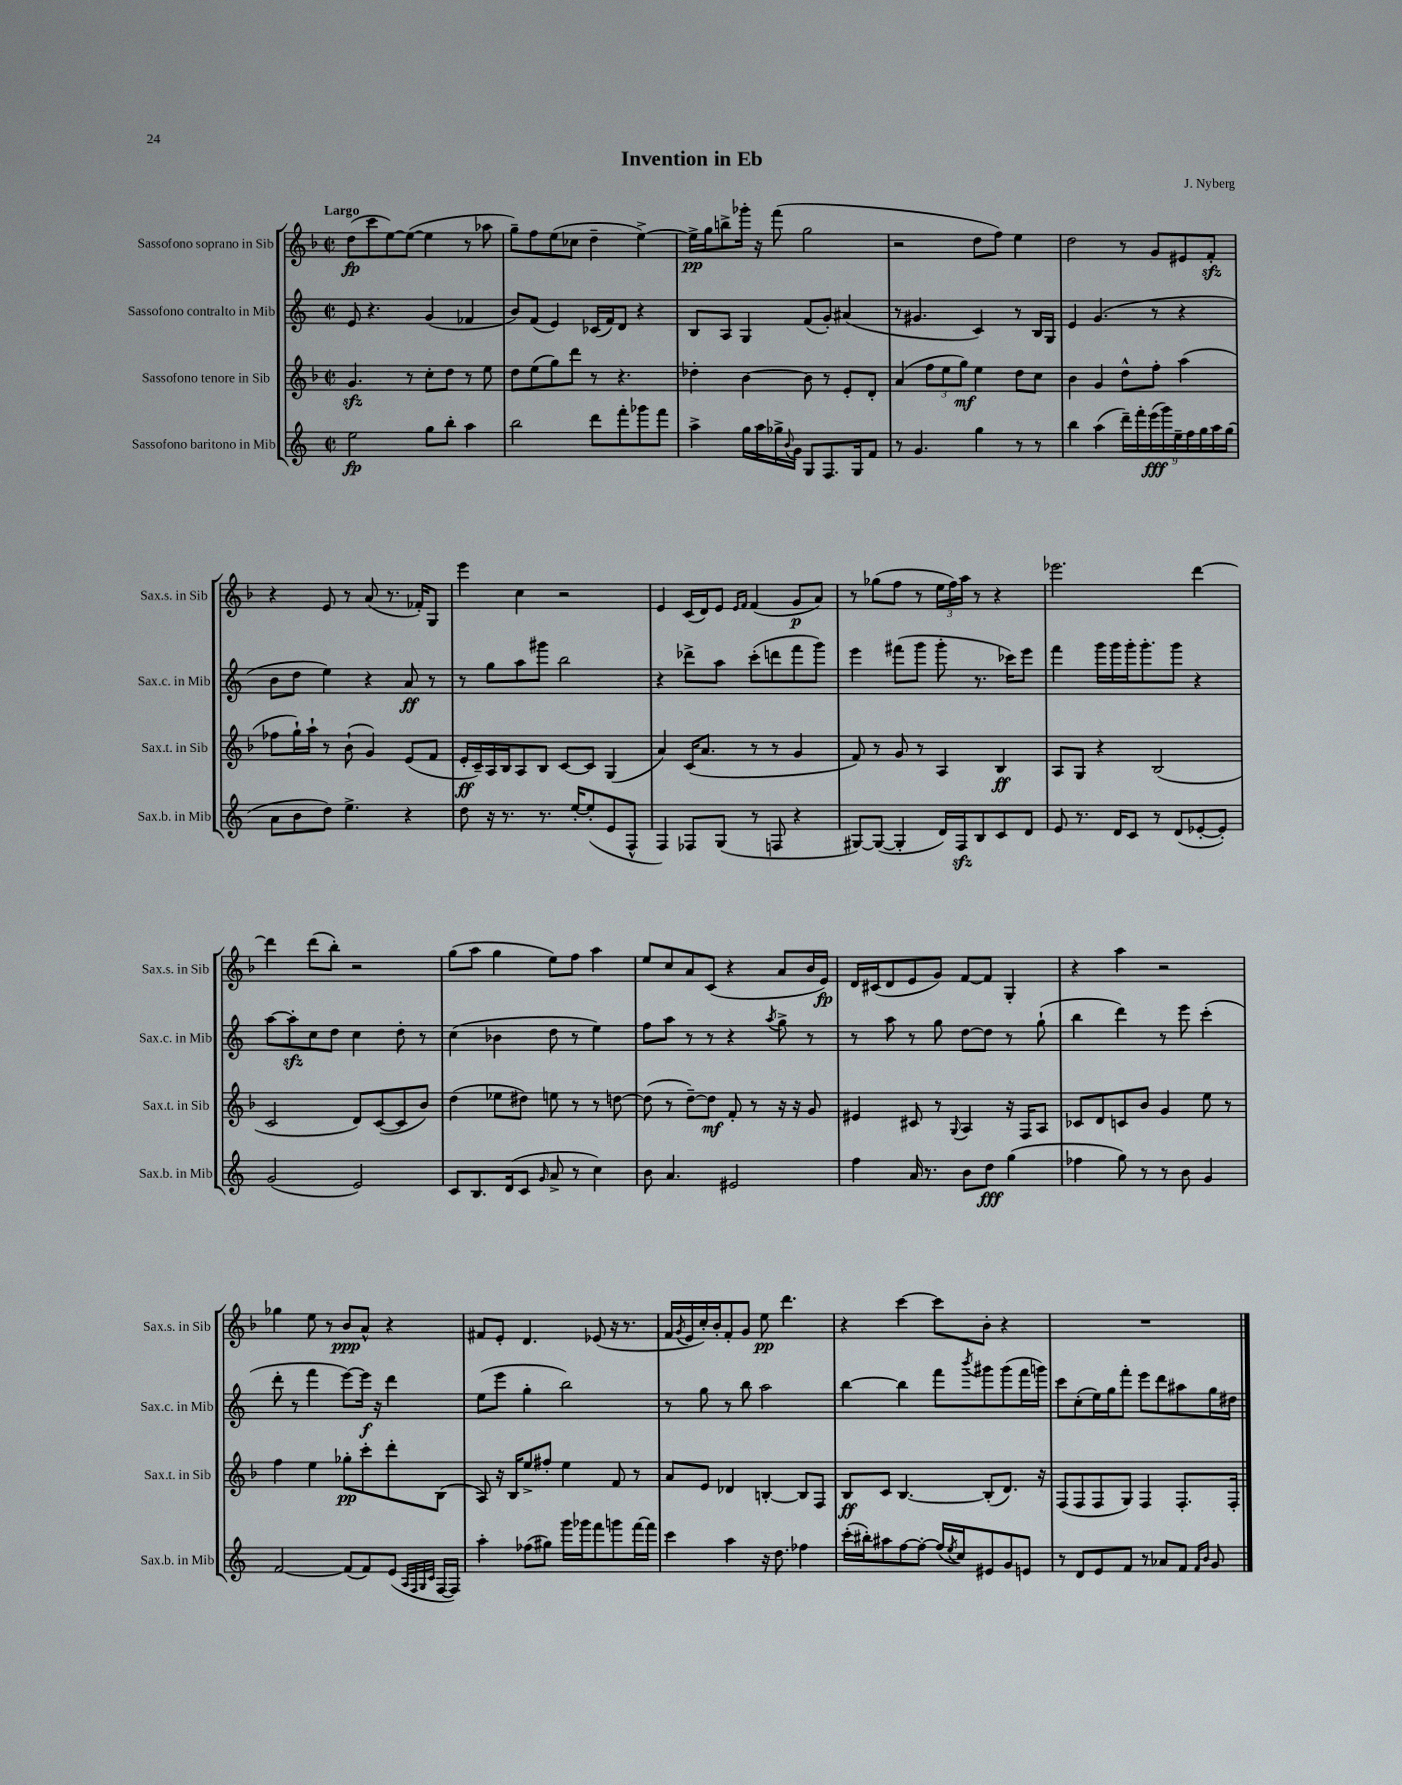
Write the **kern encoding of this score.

**kern	**kern	**kern	**kern
*staff4	*staff3	*staff2	*staff1
*clefG2	*clefG2	*clefG2	*clefG2
*k[]	*k[b-]	*k[]	*k[b-]
*M2/2	*M2/2	*M2/2	*M2/2
*met(c|)	*met(c|)	*met(c|)	*met(c|)
2ee	4.g	8e	(8dd
.	.	4.r	8ccc
.	.	.	[8ee)
.	8r	.	(8ee_
8gg	8cc'	(4g	4ee]
8bb'	8dd	.	.
4aa	8r	4f-	8r
.	8ee	.	8aa-
=	=	=	=
2bb	8dd	8b)	8gg~)
.	(8ee	(8f	8ff
.	8gg)	4e)	(8ee
.	8ddd	.	8cc-
8ddd	8r	(16c-	4dd~
.	.	16f)	.
8fff'	4.r	8d	.
8ggg-	.	4r	[4ee^)
8fff	.	.	.
=	=	=	=
4aa^	4dd-'	8B	16ee^]
.	.	.	16gg
.	.	8A	8bb^
16gg	[4b-	4G	16ggg-'
16aa	.	.	16r
16gg-^	.	.	(8fff
8qqb	.	.	.
16g	.	.	.
8G	8b-]	(8f	2gg
8.F	8r	8g')	.
.	8e'	(4a#	.
16G	.	.	.
8f	8d'	.	.
=	=	=	=
8r	(4a	8r	2r
4.g	.	4.g#	.
.	12ff	.	.
.	12ee	.	.
.	12gg)	.	.
4gg	4ee	4c)	8dd
.	.	.	8ff)
8r	8dd	8r	4ee
8r	8cc	16B	.
.	.	16G	.
=	=	=	=
4bb	4b-	4e	2dd
(4aa	4g	(4.g	.
18ddd~)	8dd^^	.	8r
18fff'	.	.	.
(18eee	.	.	.
.	8ff'	8r	8g
18ggg)	.	.	.
18ee~	.	.	.
.	(4aa	4r	8e#
18ff	.	.	.
18gg	.	.	.
.	.	.	8f'
18aa	.	.	.
(18gg	.	.	.
=	=	=	=
8a	8ff-	8b	4r
8b	16gg`)	8dd	.
.	16aa`	.	.
8dd)	8r	4ee)	8e
4.ee^	(8b-`	.	8r
.	4g)	4r	(8a
.	.	.	8.r
4r	(8e	8a	.
.	.	.	16f-')
.	8f	8r	8G
=	=	=	=
8dd	16e'	8r	4eee
.	16c~)	.	.
16r	16A	8gg	.
8.r	16B-	.	.
.	8A	8aa	4cc
8.r	8B-	8ggg#	.
.	[8c	2bb	2r
[16ee'	.	.	.
(8ee']	8c]	.	.
8e	(4G	.	.
8F^^	.	.	.
=	=	=	=
4F)	4a)	4r	4e
8F-	(16c	8ddd-^	(16c
.	8.a	.	16d)
(8G	.	8aa	8e
.	.	.	16qqe
.	.	.	16qqf
8r	8r	(8ccc'	(4f
8F	8r	8ddd	.
4r	4g	8fff	8g
.	.	8ggg)	8a)
=	=	=	=
[8G#)	8f)	4eee	8r
(8G#_	8r	.	(8gg-
4G#']	8g	(8fff#	8ff
.	8r	8ggg	8r
16d)	4A	8ggg'	24ee
.	.	.	24ff)
16F	.	.	.
.	.	.	24aa
8B	.	8.r	8r
8c	4B-	.	4r
.	.	16ccc-)	.
8d	.	8eee	.
=	=	=	=
8e	8A	4fff	2.eee-
8.r	8G	.	.
.	4r	16ggg	.
16d	.	16ggg	.
8c	.	16ggg'	.
.	.	8.ggg'	.
8r	(2B-	.	.
(8d	.	8ggg	.
[8e-'	.	4r	[4ddd
8e-'])	.	.	.
=	=	=	=
(2g	2c	[8aa	4ddd]
.	.	8aa']	.
.	.	8cc	(8ddd
.	.	8dd	8bb-')
2e)	8d)	4cc	2r
.	([8c	.	.
.	8c]	8dd'	.
.	8b-)	8r	.
=	=	=	=
8c	(4dd	(4cc	(8gg
8.B	.	.	8aa
.	8ee-	4b-	4gg
(16d	.	.	.
8c	8dd#)	.	.
16qqg	.	.	.
8a^	8ee	8dd	8ee)
8r	8r	8r	8ff
4cc)	8r	4ee)	4aa
.	[8dd	.	.
=	=	=	=
8b	(8dd]	8ff	8ee
4.a	8r	8aa	8cc
.	[8dd~)	8r	8a
.	8dd]	8r	(8c
2e#	8f'	4r	4r
.	8r	.	.
.	.	8qaa	.
.	16r	8gg^	8a
.	16r	.	.
.	8g	8r	16b-
.	.	.	16e)
=	=	=	=
4ff	4e#	8r	16d
.	.	.	(16c#
.	.	8aa	8d
16a	8c#	8r	8e
8.r	.	.	.
.	8r	8gg	8g)
.	8qqG	.	.
8b	4A	[8dd	[8f
8dd	.	8dd]	8f]
(4gg	16r	8r	4G'
.	16F	.	.
.	8A	(8gg`	.
=	=	=	=
4ff-	8c-	4bb	4r
.	8d	.	.
8gg)	8c	4ddd)	4aa
8r	8b-	.	.
8r	4g	8r	2r
8b	.	8eee	.
4g	8ee	(4ccc'	.
.	8r	.	.
=	=	=	=
[2f	4ff	8ddd'	4gg-
.	.	8r	.
.	4ee	4fff	8ee
.	.	.	8r
(8f]	8gg-'	[8eee)	8b-
8f)	8ccc'	16eee]	8a^^
.	.	16r	.
(8e	8ddd'	4ddd	4r
32qqA	.	.	.
32qqF	.	.	.
32qqG	.	.	.
32qqc	.	.	.
[16F	(8B-	.	.
16F])	.	.	.
=	=	=	=
4aa'	8A)	(8ee	8f#
.	16r	8eee	8e'
.	16B-	.	.
(8ff-	8ee^	4gg'	4.d
8gg#)	8ff#'	.	.
16ggg	4ee	2bb)	.
16ggg-	.	.	.
8fff	.	.	(8e-
8ggg	8f	.	16r
.	.	.	8.r
[16fff	8r	.	.
16fff]	.	.	.
=	=	=	=
4ccc	8a	8r	16f
.	.	.	8qg
.	.	.	16e
.	8e	8gg	16cc')
.	.	.	16b-'
4aa	4d-	8r	8f'
.	.	8bb	8g
16r	[4B'	2aa	8ee
8.dd	.	.	.
.	.	.	4.ddd
4ff-	8B]	.	.
.	8F	.	.
=	=	=	=
(16ccc'	8B-	[4bb	4r
16bb#')	.	.	.
8aa#	8c	.	.
[8ff	[4.B-	4bb]	[4ccc
8ff'_	.	.	.
(16ff]	.	8fff	8ccc]
8qee	.	.	.
16cc)	.	.	.
.	.	8qbbb	.
8e#	(8B-']	8ggg#	8b-'
8g	8.d)	(8ggg#	4r
8e	.	16fff	.
.	16r	16ggg)	.
=	=	=	=
8r	(8F	8ccc	1r
8d	8F	(8cc'	.
8e	8F	16ee)	.
.	.	16gg	.
8f	8G)	8fff'	.
8r	4F	8eee	.
8a-	.	8ddd	.
8f	8.F'	8aa#	.
16qqf	.	.	.
16qqb	.	.	.
8g	.	16gg	.
.	16F'	16dd#	.
==	==	==	==
*-	*-	*-	*-
